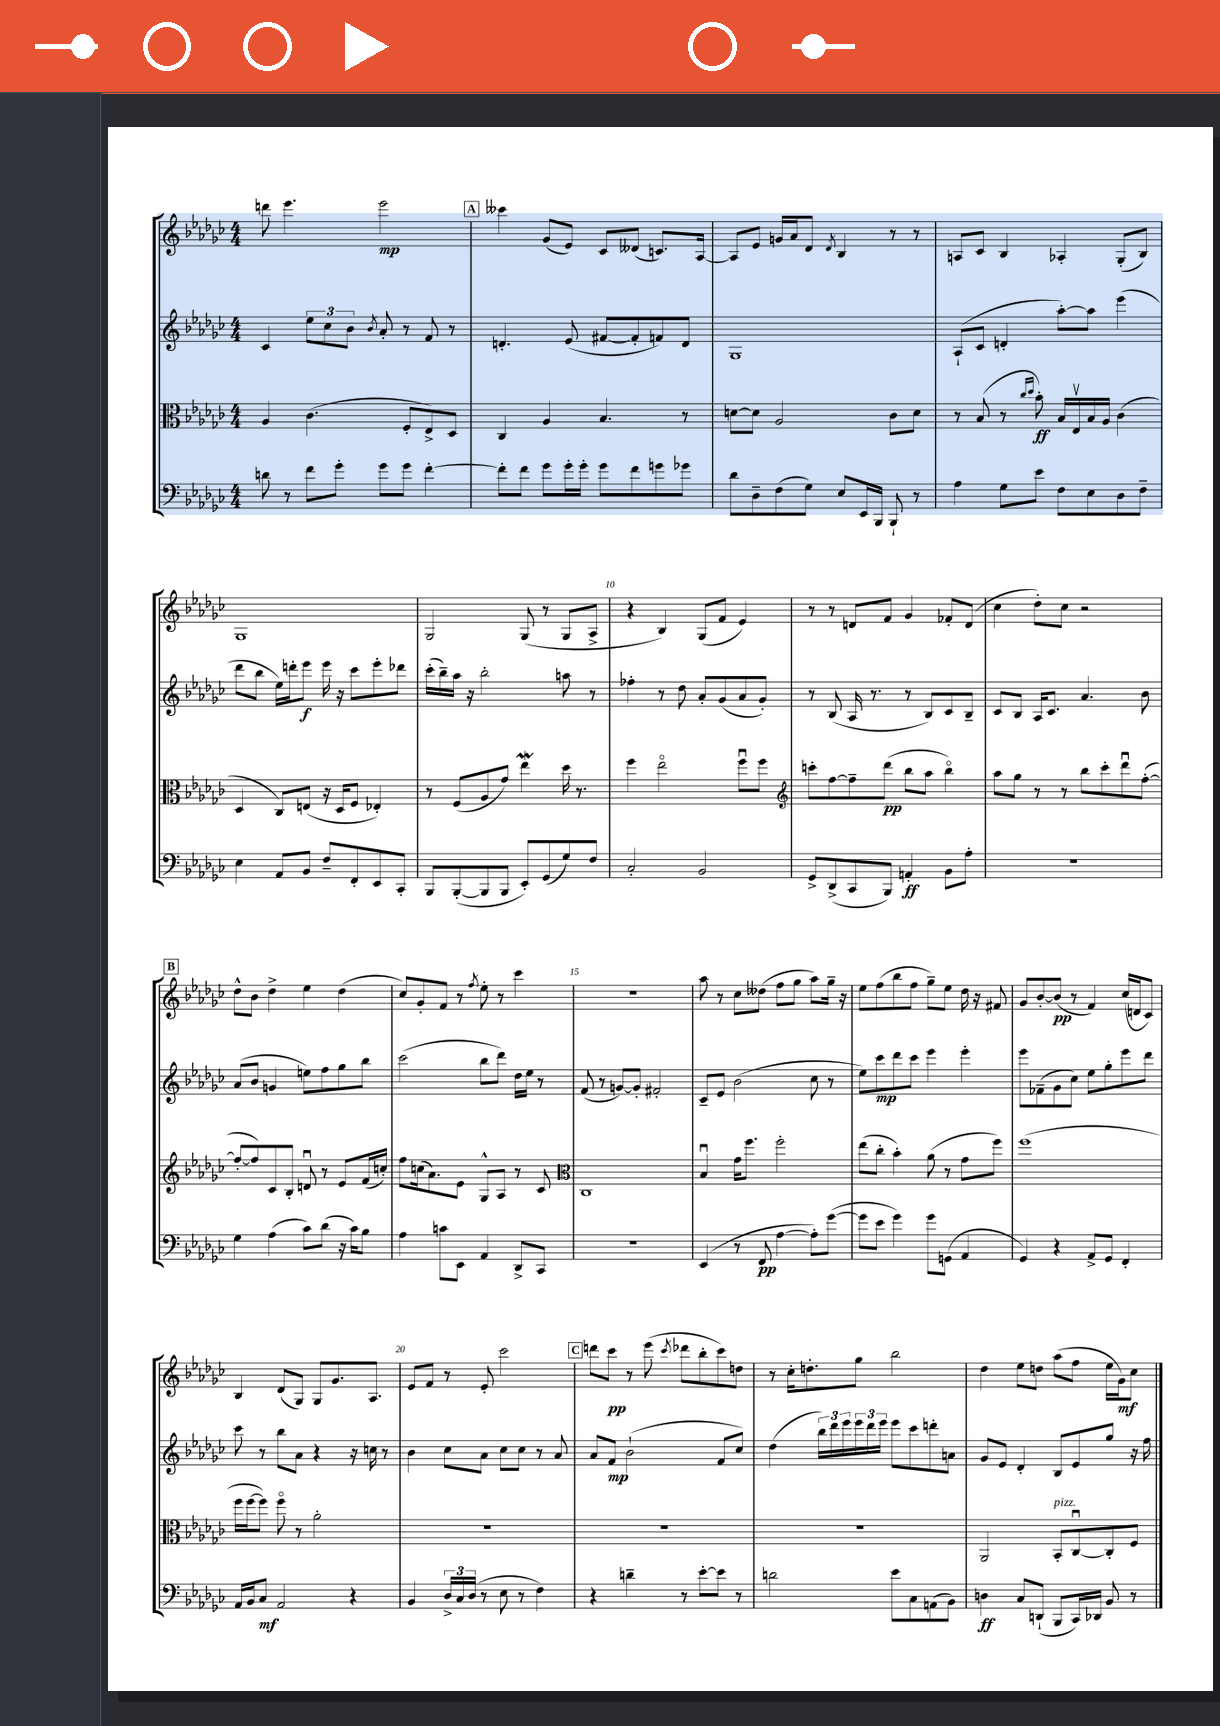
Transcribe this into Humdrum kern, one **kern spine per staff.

**kern	**dynam	**kern	**dynam	**kern	**dynam	**kern	**dynam
*part4	*part4	*part3	*part3	*part2	*part2	*part1	*part1
*staff4	*staff4	*staff3	*staff3	*staff2	*staff2	*staff1	*staff1
*clefF4	*	*clefC3	*	*clefG2	*	*clefG2	*
*k[b-e-a-d-g-c-]	*	*k[b-e-a-d-g-c-]	*	*k[b-e-a-d-g-c-]	*	*k[b-e-a-d-g-c-]	*
*M4/4	*	*M4/4	*	*M4/4	*	*M4/4	*
=4	=4	=4	=4	=4	=4	=4	=4
8dn\	.	4A-/	.	4c-/	.	8dddn\	.
8r	.	.	.	.	.	4.eee-\	.
8f\L	.	(4.c-\	.	12ee-\L	.	.	.
.	.	.	.	12cc-\	.	.	.
8g-'\J	.	.	.	.	.	.	.
.	.	.	.	12b-\J	.	.	.
.	.	.	.	8qb-/	.	.	.
8g-\L	.	.	.	8a-'/	.	2eee-\	mp
8g-\J	.	8F'/L	.	8r	.	.	.
[4f'\	.	8E-^/)	.	8f/	.	.	.
.	.	8D-/J	.	8r	.	.	.
!!LO:REH:place=s1:t=A
=5	=5	=5	=5	=5	=5	=5	=5
8f'\L]	.	4C-/	.	4.dn'/	.	4ccc--X\	.
8f\J	.	.	.	.	.	.	.
8g-\L	.	4A-/	.	.	.	(8g-/L	.
16g-'\L	.	.	.	(8e-/	.	8e-/J)	.
16g-'\JJ	.	.	.	.	.	.	.
8g-\L	.	4.B-/	.	[8f#X/L	.	8c-/L	.
8f\	.	.	.	8f#'/]	.	(8d--X/J	.
8gn\	.	.	.	8fn/)	.	8.cn/L)	.
8g-X\J	.	8r	.	8d/J	.	.	.
.	.	.	.	.	.	[16A-/Jk	.
=6	=6	=6	=6	=6	=6	=6	=6
8d-\L	.	[8dn\L	.	1G-	.	8A-/L]	.
8D-~\	.	8d\J]	.	.	.	8e-/J	.
(8F\	.	2A-/	.	.	.	16gn/LL	.
.	.	.	.	.	.	16a-/J	.
8G-\J)	.	.	.	.	.	8d-/J	.
.	.	.	.	.	.	8qd-/	.
8E-/L	.	.	.	.	.	4B-/	.
16EE-/L	.	.	.	.	.	.	.
16BBB-/JJ	.	.	.	.	.	.	.
8BBB-`/	.	8c-\L	.	.	.	8r	.
8r	.	8d\J	.	.	.	8r	.
=7	=7	=7	=7	=7	=7	=7	=7
4A-\	.	8r	.	(8A-`/L	.	8An/L	.
.	.	(8B-/	.	8c-/J	.	8c-/J	.
8G-\L	.	8r	.	4dn'/	.	4B-/	.
.	.	16qqcc-/LL	.	.	.	.	.
.	.	16qqdd-/JJ	.	.	.	.	.
8e-\J	.	8b-'\)	ff	.	.	.	.
8F\L	.	16B-/LL	.	[8aa-'\L)	.	4A-X'/	.
.	.	16E-v/	.	.	.	.	.
8E-\	.	16B-/	.	8aa-\J]	.	.	.
.	.	16A-/JJ	.	.	.	.	.
8D-\	.	(4c-\	.	(4eee-\	.	(8G-'/L	.
8F~\J	.	.	.	.	.	8B-/J)	.
!!LO:LB:g=z
=8	=8	=8	=8	=8	=8	=8	=8
4E-\	.	4D-/	.	8ddd-\L	.	1G-	.
.	.	.	.	8bb-\J	.	.	.
8AA-/L	.	8C-/L)	.	16ee-\LL)	.	.	.
.	.	.	.	16dddn'\J	.	.	.
8BB-/J	.	(8En/J	.	8eee-\J	f	.	.
8F~/L	.	16r	.	16eee-\	.	.	.
.	.	16D-/KL	.	16r	.	.	.
8FF'/	.	8F/J	.	8ccc-\L	.	.	.
8EE-/	.	4E-X'/)	.	8eee-'\	.	.	.
8CC-'/J	.	.	.	8ddd-X\J	.	.	.
=9	=9	=9	=9	=9	=9	=9	=9
8BBB-/L	.	8r	.	(16ccc-'\LL	.	2G-/	.
.	.	.	.	16bb-~\)	.	.	.
([8BBB-'/	.	(8F/L	.	16aa-\JJ	.	.	.
.	.	.	.	16r	.	.	.
8BBB-/]	.	8A-/	.	2bb-'\	.	.	.
8BBB-/J	.	8g-/J)	.	.	.	.	.
8EE-'/L)	.	4ee-W\	.	.	.	(8G-/	.
(8GG-/	.	.	.	.	.	8r	.
8G-/)	.	16dd-\	.	8aan\	.	8G-/L	.
.	.	8.r	.	.	.	.	.
8F/J	.	.	.	8r	.	8A-^/J	.
=10	=10	=10	=10	=10	=10	=10	=10
2C-'/	.	4ff\	.	4ff-X'\	.	4r	.
.	.	2ee-\	.	8r	.	4B-/)	.
.	.	.	.	8dd-\	.	.	.
2BB-/	.	.	.	8a-'/L	.	(8G-/L	.
.	.	.	.	(8g-/	.	8f/J	.
.	.	8ffu\L	.	8a-/	.	4e-/)	.
.	.	8ff\J	.	8g-'/J)	.	.	.
=11	=11	=11	=11	=11	=11	=11	=11
*	*	*clefG2	*	*	*	*	*
8GG-^/L	.	8cccn'\L	.	8r	.	8r	.
(8DD-^/	.	[8ff\	.	(8B-/	.	8r	.
8CC-/	.	8ff~\]	.	16A-/	.	8dn/L	.
.	.	.	.	8.r	.	.	.
8BBB-/J)	.	(8ddd-\J	pp	.	.	8f/J	.
4AAn'/	ff	8bb-\L	.	8r	.	4g-/	.
.	.	8aa-\J	.	8B-/L)	.	.	.
8BB-\L	.	4bb-\)	.	8c-/	.	8f-X'/L	.
8A-'\J	.	.	.	8B-~/J	.	(8d/J	.
=12	=12	=12	=12	=12	=12	=12	=12
1r	.	8aa-\L	.	8c-/L	.	4cc-\	.
.	.	8gg-\J	.	8B-/J	.	.	.
.	.	8r	.	16A-/KL	.	8dd-'\L)	.
.	.	.	.	8.c-/J	.	.	.
.	.	8r	.	.	.	8cc-\J	.
.	.	8bb-\L	.	4.a-/	.	2r	.
.	.	8ccc-'\	.	.	.	.	.
.	.	8ddd-u\	.	.	.	.	.
.	.	([8ff'\J	.	8b-\	.	.	.
!!LO:LB:g=z
!!LO:REH:place=s1:t=B
=13	=13	=13	=13	=13	=13	=13	=13
4G-\	.	8ff'/L_	.	(8a-/L	.	8dd-^^\L	.
.	.	8ff/])	.	8b-/J	.	8b-\J	.
(4A-\	.	8c-/	.	4gn/	.	4dd-^\	.
.	.	8B-'/J	.	.	.	.	.
8c-\L)	.	8dnu/	.	8een\L)	.	4ee-\	.
(8d-\J	.	8r	.	8ff\	.	.	.
16r	.	8e-/L	.	8gg-\	.	(4dd-\	.
16c-\KL)	.	.	.	.	.	.	.
8B-\J	.	(16f/L	.	8bb-\J	.	.	.
.	.	16ccn'/JJ)	.	.	.	.	.
=14	=14	=14	=14	=14	=14	=14	=14
4A-\	.	8ff\L	.	(2ccc-\	.	8cc-/L)	.
.	.	(16ccn\k	.	.	.	8g-'/	.
.	.	8.a-\)	.	.	.	.	.
8cn\L	.	.	.	.	.	8f/J	.
8EE-\J	.	8e-\J	.	.	.	8r	.
.	.	.	.	.	.	8qff/	.
4AA-/	.	8G-^^/L	.	8bb-\L	.	8ee-'\	.
.	.	8A-/J	.	8ddd-\J)	.	8r	.
8DD-^/L	.	8r	.	16dd-\LL	.	4ccc-\	.
.	.	.	.	16ee-\JJ	.	.	.
8CC-/J	.	8c-/	.	8r	.	.	.
=15	=15	=15	=15	=15	=15	=15	=15
*	*	*clefC3	*	*	*	*	*
1r	.	1C-	.	(8f/	.	1r	.
.	.	.	.	8r	.	.	.
.	.	.	.	[8gn/L)	.	.	.
.	.	.	.	8g'/J]	.	.	.
.	.	.	.	2f#X'/	.	.	.
=16	=16	=16	=16	=16	=16	=16	=16
(4EE-/	.	4B-u/	.	8c-~/L	.	8aa-\	.
.	.	.	.	8e-/J	.	8r	.
8r	.	16g-\KL	.	(2b-\	.	8cc-\L	.
.	.	8.ff\J	.	.	.	.	.
8FF/	pp	.	.	.	.	(8dd--X\J	.
[4A-\	.	2ff'\	.	.	.	8ff\L	.
.	.	.	.	.	.	8gg-\J	.
8A-'\L])	.	.	.	8cc-\	.	8aa-\L)	.
([8g-\J	.	.	.	8r	.	16gg-~\Jk	.
.	.	.	.	.	.	16r	.
=17	=17	=17	=17	=17	=17	=17	=17
8g-\L]	.	(8ee-\L	.	8ee-\L)	.	8ee-\L	.
8e-\J	.	8cc-'\J	.	8ccc-\	mp	(8ff\	.
4g-\)	.	4b-'\)	.	8ddd-\	.	8bb-\	.
.	.	.	.	8ccc-\J	.	8ff\J	.
8g-\L	.	(8a-\	.	4eee-\	.	8gg-~\L)	.
(8GGn\J	.	8r	.	.	.	8ee-\J	.
4AA-/	.	8g-\L	.	4eee-'\	.	16dd-\	.
.	.	.	.	.	.	16r	.
.	.	8ff\J)	.	.	.	8f#X/	.
=18	=18	=18	=18	=18	=18	=18	=18
4GG-/)	.	(1ff	.	8eee-\L	.	8g-/L	.
.	.	.	.	(8f-X~\	.	[8b-'/	.
4r	.	.	.	8g-\	.	(8b-/J]	pp
.	.	.	.	8cc-\J)	.	8r	.
8AA-^/L	.	.	.	8ee-\L	.	4f/)	.
8GG-/J	.	.	.	8gg-'\	.	.	.
4FF'/	.	.	.	8eee-\	.	(16cc-/LL	.
.	.	.	.	.	.	16dn/J	.
.	.	.	.	8ddd-\J	.	8c-/J)	.
!!LO:LB:g=z
=19	=19	=19	=19	=19	=19	=19	=19
16AA-/LL	.	16ff\LL	.	8ccc-\	.	4B-/	.
16BB-/J	.	[16ff\J	.	.	.	.	.
8C-/J	mf	8ff\J])	.	8r	.	.	.
2AA-/	.	8ff\	.	8bb-\L	.	(8d-/L	.
.	.	8r	.	8a-\J	.	8G-/J)	.
.	.	2a-'\	.	4r	.	8G-/L	.
.	.	.	.	.	.	8.g-/	.
4r	.	.	.	16r	.	.	.
.	.	.	.	16ccn\	.	8.A-/J	.
.	.	.	.	8r	.	.	.
=20	=20	=20	=20	=20	=20	=20	=20
4BB-/	.	1r	.	4b-\	.	8e-/L	.
.	.	.	.	.	.	8f/J	.
24D-^/LL	.	.	.	8cc-\L	.	8r	.
24C-/	.	.	.	.	.	.	.
(24D-/JJ	.	.	.	.	.	.	.
8r	.	.	.	8a-\J	.	8e-'/	.
8E-\	.	.	.	8cc-\L	.	2ccc-\	.
8r	.	.	.	8cc-\J	.	.	.
4F\)	.	.	.	8r	.	.	.
.	.	.	.	8a-/	.	.	.
!!LO:REH:place=s1:t=C
=21	=21	=21	=21	=21	=21	=21	=21
4r	.	1r	.	8a-/L	.	8dddn\L	.
.	.	.	.	8f/J	mp	8ccc-\J	pp
4dn~\	.	.	.	(2b-`\	.	8r	.
.	.	.	.	.	.	(8eee-\	.
.	.	.	.	.	.	8qccc-/	.
8r	.	.	.	.	.	8ddd-X\L	.
[8e-'\L	.	.	.	.	.	8bb-'\	.
8e-\J]	.	.	.	8f/L	.	8ccc-\)	.
8r	.	.	.	8cc-/J)	.	8ddn\J	.
=22	=22	=22	=22	=22	=22	=22	=22
2dn\	.	1r	.	(4dd-\	.	8r	.
.	.	.	.	.	.	16cc-'\KL	.
.	.	.	.	.	.	8.ddn'\	.
.	.	.	.	24bb-\LL)	.	.	.
.	.	.	.	24ddd-\	.	.	.
.	.	.	.	24eee-\	.	.	.
.	.	.	.	24eee-\	.	8gg-\J	.
.	.	.	.	24ddd-\	.	.	.
.	.	.	.	24eee-\JJ	.	.	.
8e-\L	.	.	.	8eee-\L	.	2bb-\	.
8C-\	.	.	.	8ccc-\	.	.	.
(8AAn\	.	.	.	8dddn'\	.	.	.
8BB-\J)	.	.	.	8an\J	.	.	.
=23	=23	=23	=23	=23	=23	=23	=23
4Dn\	ff	2AA-/	.	8g-/L	.	4dd-\	.
.	.	.	.	8e-/J	.	.	.
8C-/L	.	.	.	4d-'/	.	8ee-\L	.
(8DDn`/J	.	.	.	.	.	8ddn\J	.
!	!	!LO:TX:a:i:t=pizz.	!	!	!	!	!
8BBB-/L	.	8BB-'/L	.	8B-/L	.	(8aa-\L	.
16CC-/L)	.	[8C-u/	.	8e-/	.	8ff\J	.
16DD-X/JJ	.	.	.	.	.	.	.
8BB-/	.	8C-'/]	.	8gg-/J	.	16ee-\LL	.
.	.	.	.	.	.	16g-\J)	mf
8r	.	8F/J	.	16r	.	8cc-\J	.
.	.	.	.	16ff\	.	.	.
==	==	==	==	==	==	==	==
*-	*-	*-	*-	*-	*-	*-	*-
